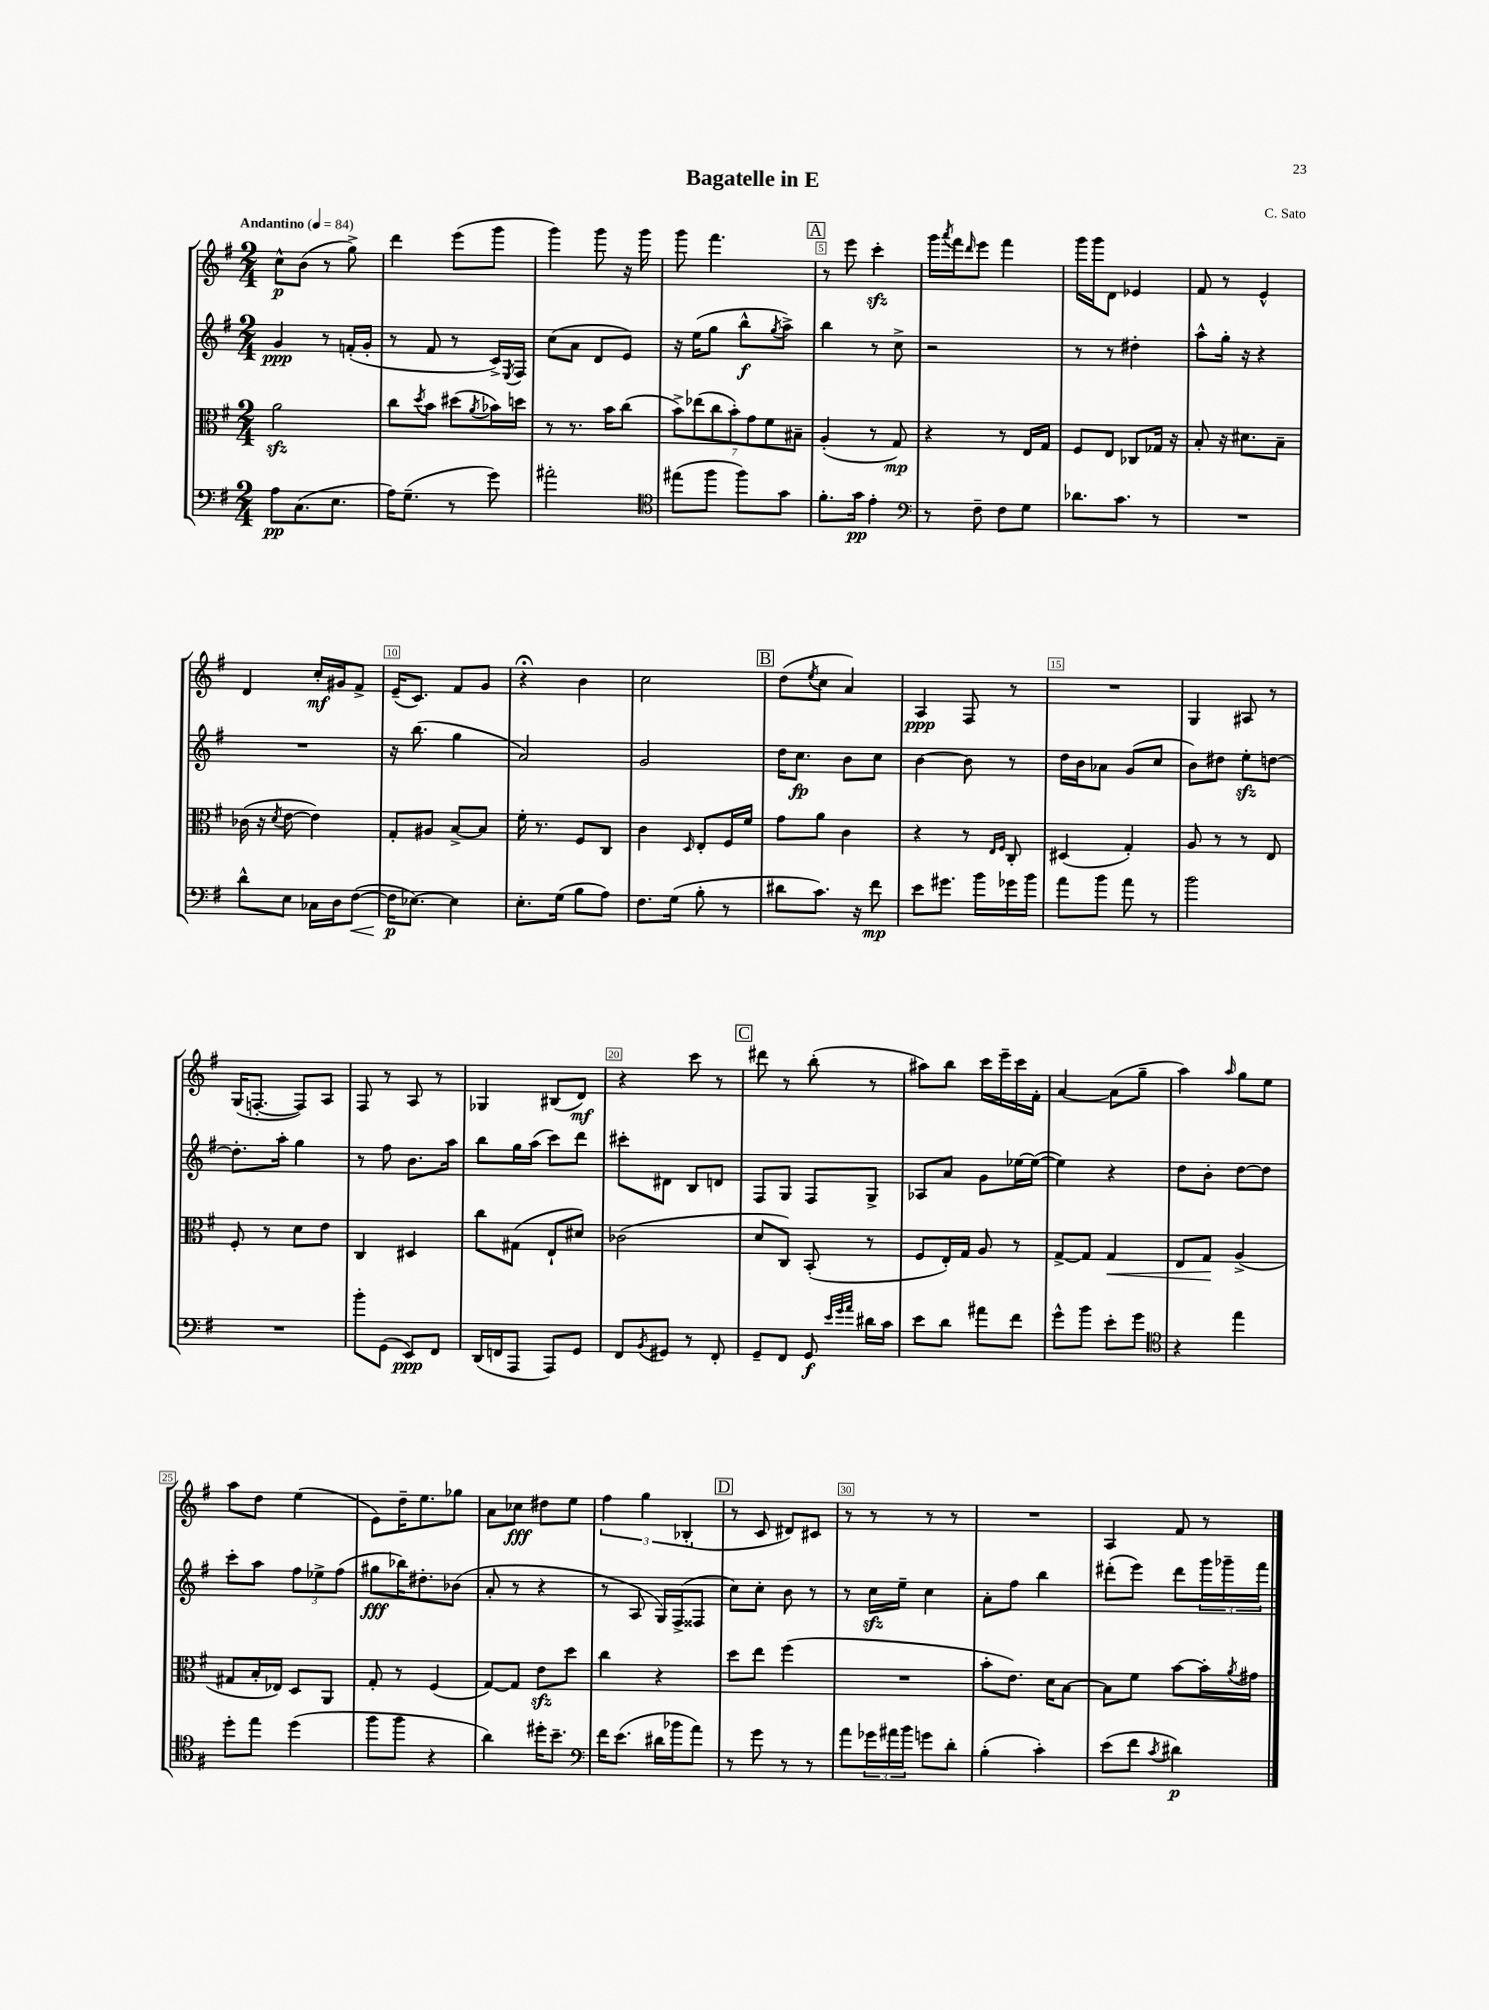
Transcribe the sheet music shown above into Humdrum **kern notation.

**kern	**kern	**kern	**kern
*staff4	*staff3	*staff2	*staff1
*clefF4	*clefC3	*clefG2	*clefG2
*k[f#]	*k[f#]	*k[f#]	*k[f#]
*M2/4	*M2/4	*M2/4	*M2/4
*MM84	*MM84	*MM84	*MM84
8A\L	2a\	4g/	8cc^^\L
(8.C\	.	.	(8b\J
.	.	8r	8r
8.E\J	.	.	.
.	.	(16f'/LL	8gg^\)
.	.	16g'/JJ	.
=	=	=	=
16A\LK)	8cc\L	8r	4ddd\
(8.G~\J	.	.	.
.	8qdd/	.	.
.	8b\J	8f#/	.
8r	(8dd#\L	8r	(8eee\L
.	8qa/	.	.
8g\)	16b-\L)	16c^/LL)	8ggg\J
.	.	8qE/	.
.	16dd\JJ	16F#/JJ	.
=	=	=	=
2a#'\	8r	(8cc\L	4ggg\)
.	8.r	8a\J	.
.	.	8d/L	8ggg\
.	16b\LK	.	.
.	(8cc\J	8e/J)	16r
.	.	.	16ggg\
=	=	=	=
*clefC4	*	*	*
(8ee#\L	14b^\L)	16r	8ggg\
.	.	(16ee\LK	.
.	(14ee-\	.	.
8ff#\J	.	8gg\J	4.fff#\
.	14cc\	.	.
.	14b'\)	.	.
8ff#\L)	.	8bb^^\L	.
.	14g\	.	.
.	14f#\	.	.
.	.	8qgg/	.
8g\J	.	8aa^\J)	.
.	14B#~\J	.	.
=	=	=	=
8.f#'\L	(4A'/	4bb\	8r
.	.	.	8eee\
16g\Jk	.	.	.
4e'\	8r	8r	4ccc'\
.	8G/)	8cc^\	.
=	=	=	=
*clefF4	*	*	*
8r	4r	2r	16ggg\LL
.	.	.	8qaaa/
.	.	.	16fff#\J
.	.	.	16qqddd/
8F#~\	.	.	8eee\J
8F#\L	8r	.	4fff#\
8G\J	16E/LL	.	.
.	16G/JJ	.	.
=	=	=	=
8.d-\L	8F#/L	8r	16ggg\LL
.	.	.	16ggg\J
.	8E/J	8r	8d\J
8.c\J	.	.	.
.	8C-/L	4dd#'\	4e-/
8r	16G-/Jk	.	.
.	16r	.	.
=	=	=	=
2r	8B'/	8aa^^\L	8f#/
.	16r	16gg'\Jk	8r
.	8.d#\L	16r	.
.	.	4r	4e^^/
.	8B~\J	.	.
=	=	=	=
8d^^\L	(16c-\	2r	4d/
.	16r	.	.
.	8qd/	.	.
8E\J	[8e\	.	.
16C-\LL	4e\])	.	16cc'/LL
16D\J	.	.	16g#/J
([8F#\J	.	.	8f#^/J
=	=	=	=
16F#\]LK	8G'/L	16r	(16e~/LK
[8.E-\J)	.	(8.bb\	8.c/J)
.	8A#/J	.	.
4E-\]	[8B^/L	4gg\	8f#/L
.	8B/]J	.	8g/J
=	=	=	=
8.E'\L	16f#'\	2a/)	4r;
.	8.r	.	.
(16G\Jk	.	.	.
8B\L	8F#/L	.	4b\
8A\J)	8C/J	.	.
=	=	=	=
8.F#\L	4c\	2g/	2cc\
(16G\Jk	.	.	.
.	16qqD/	.	.
8B'\	8E'/L	.	.
8r	16F#/L	.	.
.	16f#/JJ	.	.
=	=	=	=
8d#\L	8g\L	16dd\LK	(8dd\L
.	.	8.cc\J	.
.	.	.	8qee/
8.c\J)	8a\J	.	8cc\J
.	4c\	8b\L	4a/)
16r	.	.	.
8f#\	.	8cc\J	.
=	=	=	=
8e\L	4r	[4b\	4A/
8.g#\J	.	.	.
.	8r	8b\]	8F#/
16b\LL	.	.	.
.	16qqE/LL	.	.
.	16qqF#/JJ	.	.
16g-\	8C'/	8r	8r
16b\JJ	.	.	.
=	=	=	=
8a\L	(4D#/	16dd\LL	2r
.	.	16b\J	.
8b\J	.	8a-\J	.
8a\	4G'/)	(8g/L	.
8r	.	8cc/J	.
=	=	=	=
2b\	8A/	8b\L)	4G/
.	8r	8dd#\J	.
.	8r	8ee'\L	8A#/
.	8E/	[8dd\J	8r
=	=	=	=
2r	8F#'/	8.dd'\]L	(16G/LK
.	.	.	[8.F'/J
.	8r	.	.
.	.	16aa'\Jk	.
.	8d\L	4gg\	8F/]L)
.	8e\J	.	8A/J
=	=	=	=
8b'\L	4C/	8r	8F#/
(8GG\J	.	8ff#\	8r
8EE/L)	4D#/	8.b\L	8A/
8FF#/J	.	.	8r
.	.	16aa\Jk	.
=	=	=	=
(16DD/LL	8cc\L	8bb\L	4G-/
16FF/J	.	.	.
8AAA/J	(8G#\J	16gg\L	.
.	.	(16aa\JJ	.
8AAA/L)	8E`/L	8ccc\L)	(8B#/L
8GG/J	8d#/J)	8ddd\J	8d/J)
=	=	=	=
8FF#/L	(2c-\	8ccc#'\L	4r
8qBB/	.	.	.
8GG#/J	.	8d#\J	.
8r	.	8B/L	8ccc\
8FF#'/	.	8d/J	8r
=	=	=	=
8GG~/L	8d/L	8F#/L	8ddd#\
8FF#/J	8C/J)	8G/J	8r
8GG/	(8BB'/	8F#/L	(8bb'\
32qqe/LLL	.	.	.
32qqg/	.	.	.
32qqa/JJJ	.	.	.
16d#\LL	8r	8G^/J	8r
16c\JJ	.	.	.
=	=	=	=
8e\L	8F#/L	8A-/L	8aa#\L)
8d\J	16E'/L)	8a/J	8bb\J
.	16G/JJ	.	.
8a#\L	8A/	8g\L	16ccc\LL
.	.	.	16eee~\
8f#\J	8r	[16ee-\L	16ccc\
.	.	(16ee-\_JJ	16f#'\JJ
=	=	=	=
8g^^\L	[8G^/L	4ee-\])	[4a/
8b\J	8G/]J	.	.
8e'\L	4G/	4r	(8a\]L
8g\J	.	.	8gg~\J
=	=	=	=
*clefC4	*	*	*
4r	8E/L	8dd\L	4aa\)
.	8G/J	8b'\J	.
.	.	.	16qqaa/
4ee\	(4A^/	[8dd\L	8gg\L
.	.	8dd\]J	8ee\J
=	=	=	=
8dd'\L	8G#/L	8ccc'\L	8aa\L
8ee\J	16B'/L	8aa\J	8dd\J
.	16E-/JJ)	.	.
(4dd\	8D/L	12ff#\L	(4ee\
.	.	12ee-^\	.
.	8AA/J	.	.
.	.	(12ff#\J	.
=	=	=	=
8ff#\L	8G'/	8gg#\L	8e\L)
8ff#\J	8r	16bb-\K)	16dd~\K
.	.	8.dd#'\	8.ee\
4r	(4F#/	.	.
.	.	(8b-\J	8gg-\J
=	=	=	=
4a\)	[8G/L)	8a'/	8a\L
.	8G/]J	8r	8cc-\J
16dd#'\LK	8e\L	4r	8dd#\L
8.b~\J	.	.	.
.	8dd\J	.	8ee\J
=	=	=	=
*clefF4	*	*	*
16f#\LK	4cc\	8r	6ff#\
(8.e\J	.	.	.
.	.	8A/	.
.	.	.	6gg\
16d#\LL	4r	16G/LL)	.
16b-\J	.	(16F#^/J	.
.	.	.	(6B-'/
8a\J)	.	8F##/J	.
=	=	=	=
8r	8dd\L	8cc\L)	8r
8g\	8ee\J	8cc'\J	8c/
8r	(4ff#\	8b\	8d#/L)
8r	.	8r	8c#/J
=	=	=	=
8a\L	2r	8r	8r
24g-\L	.	16cc\LL	8r
24a#\	.	.	.
.	.	16ee~\JJ	.
24b\JJ	.	.	.
8g\L	.	4cc\	8r
8d'\J	.	.	8r
=	=	=	=
(4B'\	8b'\L	8a'\L	2r
.	8.e\J)	8ff#\J	.
4c'\)	.	4bb\	.
.	16d\LK	.	.
.	[8B\J	.	.
=	=	=	=
(8e\L	8B\]L	(8ddd#'\L	4A/
8f#\J	8f#\J	8eee\J)	.
8qc/	.	.	.
4d#\)	[8b\L	8ddd#\L	8f#/
.	16b'\]L	24ggg\L	8r
.	.	24ggg-~\	.
.	8qa/	.	.
.	16g#\JJ	.	.
.	.	24fff#\JJ	.
==	==	==	==
*-	*-	*-	*-
